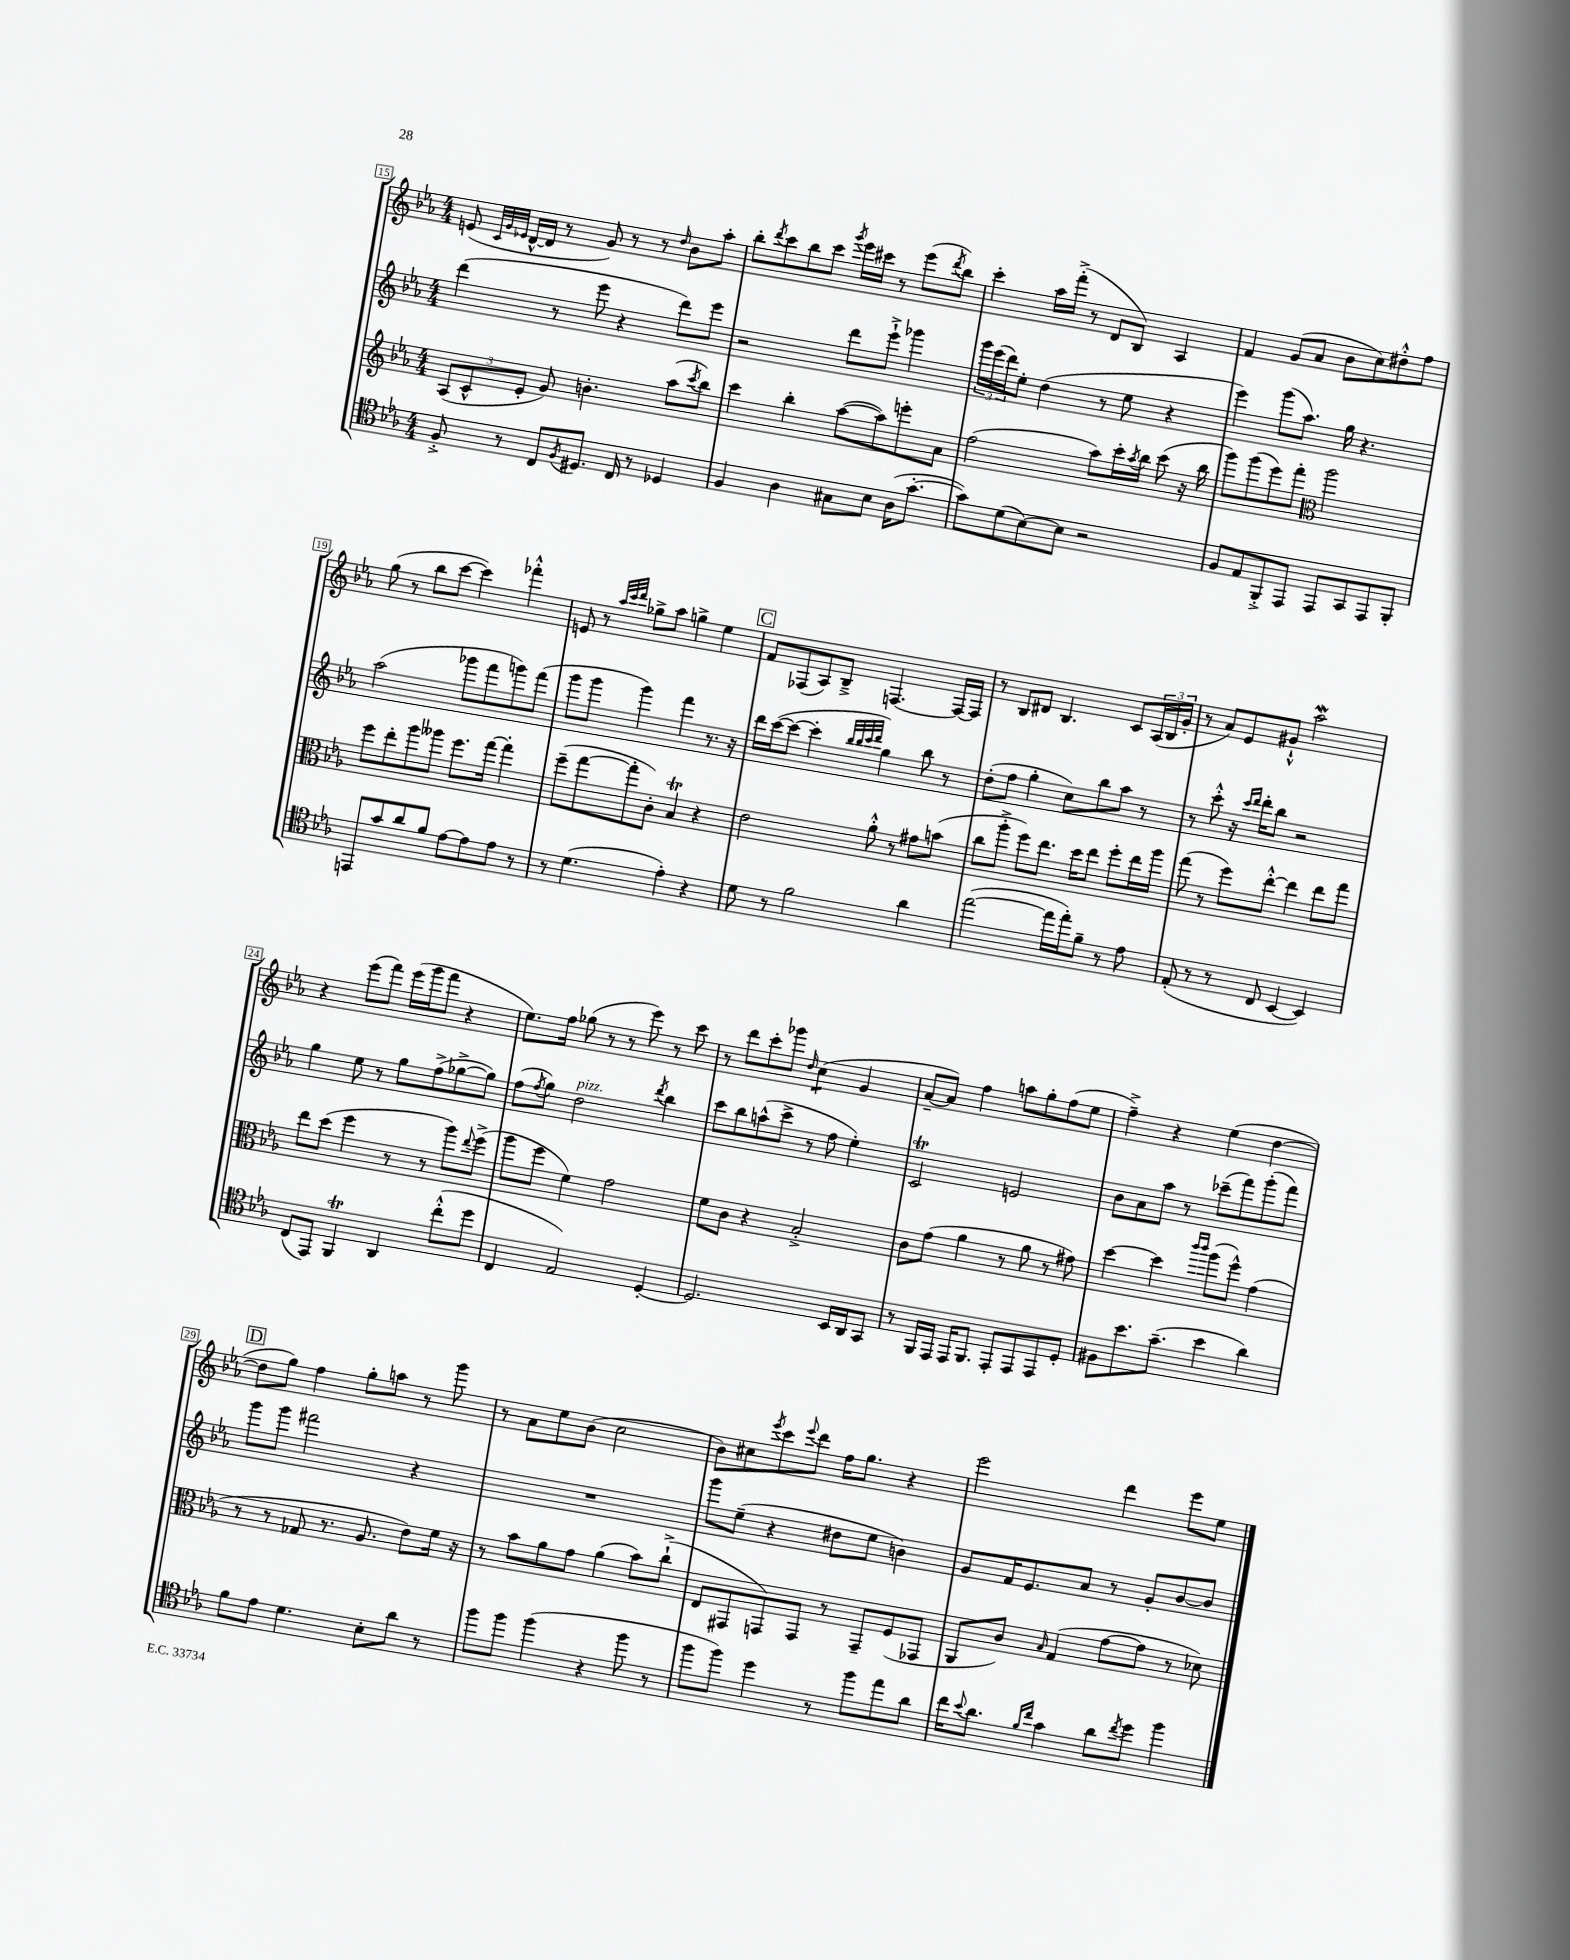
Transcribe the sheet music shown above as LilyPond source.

<<
\new StaffGroup <<
\new Staff = "s0" {
    \clef treble \key ees \major \numericTimeSignature \time 4/4
    e'8( \grace { c'32 g'32 ees'32 } d'16~-^ d'16 r8 g'8) r8 r8 \grace { d''16 } bes'8 aes''8-. |
    bes''8-. \acciaccatura { d'''8 } c'''8 bes''8 c'''8 \acciaccatura { g'''8 } ees'''16 cis'''16 r8 ees'''8( \acciaccatura { d'''8 } bes''8) |
    c'''4-. aes''16 f'''16-.->( r8 d'8 bes8) aes4 |
    f'4 g'8( aes'8 bes'8 c''8) dis''8-.-^ f''8 |
    g''8( r8 bes''8 c'''8~ c'''4) fes'''4-.-^ |
    e'8 r8 \grace { aes''32 c'''32 d'''32 } ges''8-> aes''8 g''4-> ees''4 |
    \mark \markup { \box "C" } f'8 fes8( aes8) bes8---> f4.~ f16~ f16 |
    r8 bes8 dis'8 bes4. c'8 \tuplet 3/2 { aes16( bes16 g'16-. } |
    r8 aes'8) ees'8 gis'8-!-^ aes''2\mordent |
    r4 ees'''8( f'''8) ees'''16( g'''16 f'''8 r4 |
    ees''8.) f''16 ges''8( r8 r8 ees'''8) r8 c'''8 |
    r8 d'''8 c'''8-. ges'''8 \grace { d''16 } c''4:8( g'4 |
    aes'8~-- aes'8) f''4 a''8 g''8-. f''8( ees''8 |
    f''4--->) r4 ees''4( d''4~ |
    \mark \markup { \box "D" } d''8 g''8) f''4 g''8-. a''8 r8 g'''8 |
    r8 aes'8 ees''8 bes'8( c''2 |
    bes'8) cis''8 \acciaccatura { ees'''8 } c'''8 \appoggiatura { ees'''8 } d'''8 f''16 g''8. r4 |
    ees'''2 d'''4 ees'''8 ees''8 \bar "|." |
}
\new Staff = "s1" {
    \clef treble \key ees \major \numericTimeSignature \time 4/4
    d'''4( r8 ees'''8 r4 d'''8) ees'''8 |
    r2 d'''8 ees'''8-!-> ges'''4 |
    \tuplet 3/2 { g'''16 ees'''16( d'''16) } ees''8-. d''4( r8 ees''8 r4 |
    ees'''4) g'''8( aes''8.) g''16 r4. |
    aes''2( ges'''8 f'''8 g'''8) f'''8( |
    g'''8 g'''8 g'''4) f'''4 r8. r16 |
    \mark \markup { \box "C" } d'''16 c'''16~( c'''8~ c'''4-. \grace { bes''32 bes''32 c'''32 d'''32 } g''4) bes''8 r8 |
    d''8-.( f''8 g''4-. c''8) bes''8 aes''8 r8 |
    r8 c'''8-.-^ r16 \grace { c'''16 d'''16 } d'''16-. bes''8 r2 |
    g''4 ees''8 r8 g''8 f''8->( ges''8~-> ges''8) |
    f''8( \acciaccatura { f''8 } g''8) d''2^\markup { \italic "pizz." } \acciaccatura { d'''8 } bes''4 |
    c'''8 bes''8 a''8-^( c'''8-> r8 f''8 ees''4-.) |
    c'2\trill e'2 |
    bes'8 aes'8 aes''8 r8 ces'''8--( f'''8) g'''8-.( f'''8) |
    \mark \markup { \box "D" } g'''8 g'''8 fis'''2 r4 |
    R1 |
    g'''8 ees''8--( r4 dis''8 ees''8 b'4) |
    g'8 f'16 ees'8. aes'8 r8 g'8-. bes'8~ bes'8 \bar "|." |
}
\new Staff = "s2" {
    \clef treble \key ees \major \numericTimeSignature \time 4/4
    \tuplet 3/2 { aes8( c'8-^ ees'8-. } g'8) b'4.-. aes''8( \acciaccatura { c'''8 } bes''8) |
    c'''4 bes''4-. aes''8~( aes''8) e'''8-. aes'8 |
    f''2( aes''8) c'''16-. \acciaccatura { aes''8 } bes''16 c'''8( r16 bes''16 |
    g'''8) g'''8( ees'''8) f'''8-. \clef alto aes''2 |
    f''8 ees''8-. aes''8 aeses''8 f''8. g''16~ g''4-. |
    f''8--( g''8~ g''8-. c'8-.) bes4\trill r4 |
    \mark \markup { \box "C" } ees'2 aes'8-.-^ r8 gis'8 b'8( |
    c''8 aes''8-.-> f''8) ees''8. d''16 ees''8 f''8-. ees''16 aes''16 |
    g''8( r8 f''8) ees''8~-.-^ ees''4 ees''8 g''8 |
    ees''8 d''8( f''4 r8 r8 aes''8) \appoggiatura { ees''8 } f''8->( |
    aes''8 f''8 f'4) g'2 |
    f'8 c'8 r4 bes2-.-> |
    c'8 g'8( aes'4 r8 aes'8 r8 gis'8) |
    d''4~ d''4 \grace { c'''16 c'''16 } aes''8( f''8-^) g'4( |
    \mark \markup { \box "D" } r8 r8 ges8 r8. aes8. ees'8) f'16 r16 |
    r8 bes'8 aes'8 g'8 aes'4( bes'8) c''8-!->( |
    ees8 gis,8 g,8) g,8 r8 g,8-- f8( ges,8 |
    aes,8 c'8) \grace { bes16 } g4( g'8~ g'8 r8 des'8) \bar "|." |
}
\new Staff = "s3" {
    \clef tenor \key ees \major \numericTimeSignature \time 4/4
    f8-.-> r8 c8 \acciaccatura { f8 } dis8. c16 r8 des4 |
    f4 aes4 gis8 bes8 aes16( g'8.~-. |
    g'8) d'8( bes8~) bes8 r2 |
    f8 ees8 f,8-.-> ees,8 ees,8 g,8 ees,8 f,8-. |
    e,8 g'8 aes'8 f'8 ees'8~ ees'8 ees'8 r8 |
    r8 d'4.( ees'4-.) r4 |
    \mark \markup { \box "C" } d'8 r8 f'2 aes'4 |
    ees''2~( ees''16 ees''16-.) f'8-- r8 ees'8 |
    ees8-.( r8 r8 c8 bes,4~ bes,4) |
    c8( ees,8) f,4\trill aes,4 c''8-.-^( d''8 |
    c4 ees2) d4~-. |
    d2. bes,16 aes,16 g,8 |
    r8 f,16 ees,16 ees,16 f,8. ees,8-. ees,8 ees,8 d8-. |
    fis8 bes'8. g'8.--( bes'4 aes'4) |
    \mark \markup { \box "D" } f'8 ees'8 d'4. bes8-. aes'8 r8 |
    f''8 f''8 f''4( r4 f''8 r8 |
    f''8 f''8) d''4 r8 f''8 ees''8 aes'8 |
    c''16 \appoggiatura { bes'8 } aes'8. \grace { f'16 c''16 } g'4 aes'8 \acciaccatura { c''8 } d''8 f''4 \bar "|." |
}
>>
>>
\layout { \context { \Score currentBarNumber = #15 \override BarNumber.stencil = #(make-stencil-boxer 0.1 0.3 ly:text-interface::print) } }
